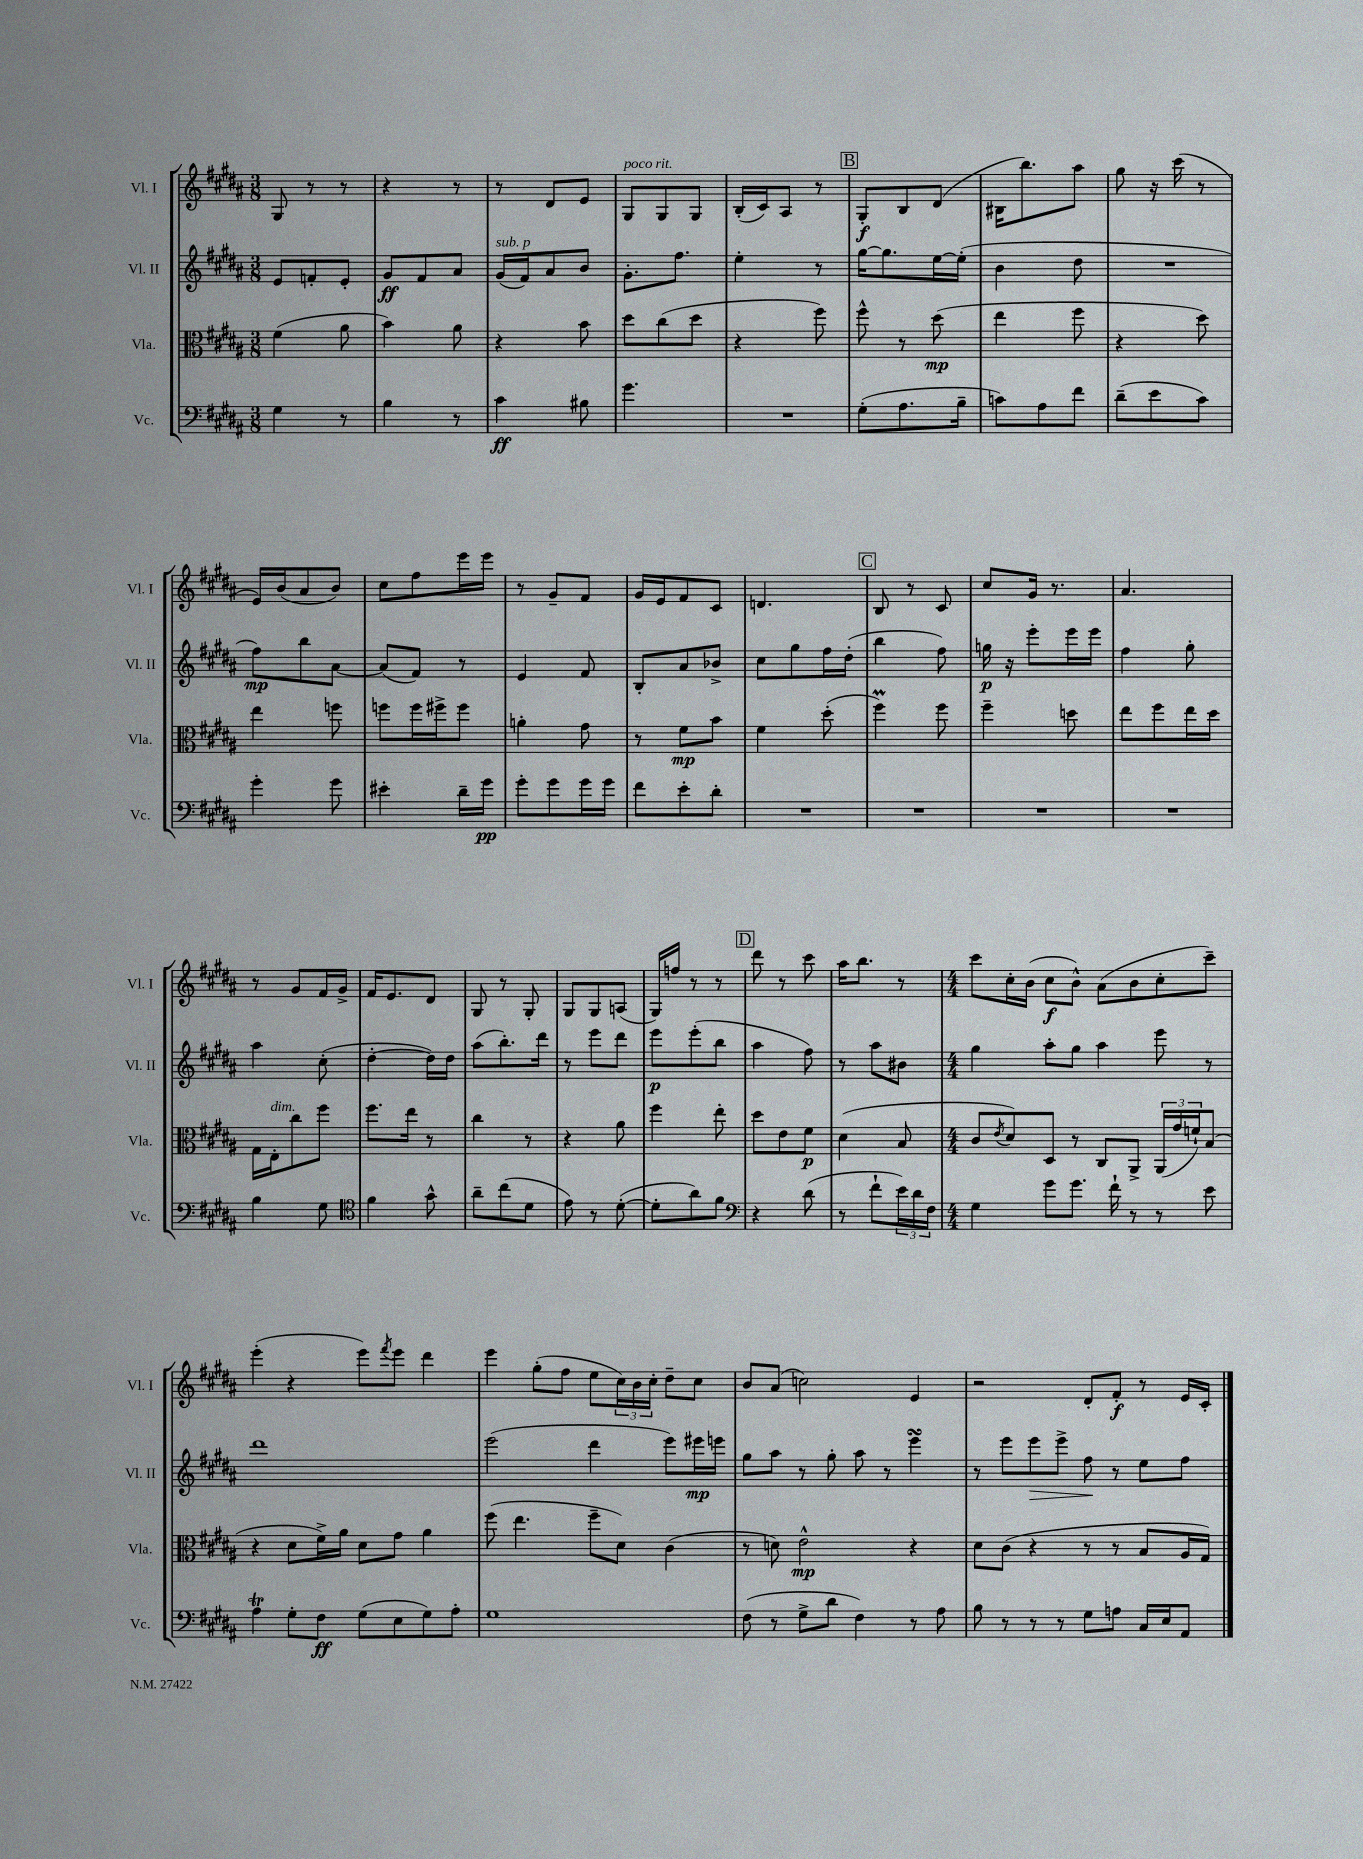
<<
\new StaffGroup <<
\new Staff = "s0" \with { instrumentName = "Vl. I" shortInstrumentName = "Vl. I" } {
    \clef treble \key b \major \numericTimeSignature \time 3/8
    gis8 r8 r8 |
    r4 r8 |
    r8 dis'8 e'8 |
    gis8^\markup { \italic "poco rit." } gis8 gis8 |
    b16-.( cis'16) ais8 r8 |
    \mark \markup { \box "B" } gis8-.\f b8 dis'8( |
    bis16 b''8.) ais''8 |
    gis''8 r16 cis'''16( r8 |
    e'16) b'16( ais'8 b'8) |
    cis''8 fis''8 e'''16 e'''16 |
    r8 gis'8-- fis'8 |
    gis'16 e'16 fis'8 cis'8 |
    d'4. |
    \mark \markup { \box "C" } b8 r8 cis'8 |
    cis''8 gis'16 r8. |
    ais'4. |
    r8 gis'8 fis'16 gis'16-> |
    fis'16 e'8. dis'8 |
    gis8 r8 gis8-. |
    gis8 gis8 a8( |
    gis16) f''16 r8 r8 |
    \mark \markup { \box "D" } dis'''8 r8 cis'''8 |
    ais''16 b''8. r8 |
    \numericTimeSignature \time 4/4 cis'''8 cis''16-. b'16( cis''8\f b'8-^) ais'8( b'8 cis''8-. cis'''8--) |
    e'''4-.( r4 e'''8) \acciaccatura { fis'''8 } e'''8 dis'''4 |
    e'''4 gis''8-.( fis''8 e''8 \tuplet 3/2 { cis''16) b'16 cis''16-. } dis''8-- cis''8 |
    b'8 ais'8( c''2) e'4 |
    r2 dis'8-. fis'8-.\f r8 e'16 cis'16-. \bar "|." |
}
\new Staff = "s1" \with { instrumentName = "Vl. II" shortInstrumentName = "Vl. II" } {
    \clef treble \key b \major \numericTimeSignature \time 3/8
    e'8 f'8-. e'8-. |
    gis'8\ff fis'8 ais'8 |
    gis'16^\markup { \italic "sub. p" }( fis'16) ais'8 b'8 |
    gis'8.-. fis''8. |
    e''4-. r8 |
    \mark \markup { \box "B" } gis''16~ gis''8. e''16~ e''16-.( |
    b'4 dis''8 |
    R4. |
    fis''8\mp) b''8 ais'8~ |
    ais'8( fis'8) r8 |
    e'4 fis'8 |
    b8-. ais'8 bes'8-> |
    cis''8 gis''8 fis''16 dis''16-.( |
    \mark \markup { \box "C" } b''4 fis''8) |
    g''16\p r16 e'''8-. e'''16 e'''16 |
    fis''4 gis''8-. |
    ais''4 cis''8-.( |
    dis''4~-. dis''16) dis''16 |
    ais''8( b''8.-.) dis'''16 |
    r8 e'''8 dis'''8 |
    e'''8\p e'''8-.( b''8 |
    \mark \markup { \box "D" } ais''4 fis''8) |
    r8 ais''8 bis'8 |
    \numericTimeSignature \time 4/4 gis''4 ais''8-. gis''8 ais''4 e'''8 r8 |
    dis'''1 |
    e'''2( dis'''4 e'''8) eis'''16\mp e'''16 |
    gis''8 ais''8 r8 gis''8-. ais''8 r8 e'''4\turn |
    r8 e'''8 e'''8\> e'''8-> fis''8\! r8 e''8 fis''8 \bar "|." |
}
\new Staff = "s2" \with { instrumentName = "Vla." shortInstrumentName = "Vla." } {
    \clef alto \key b \major \numericTimeSignature \time 3/8
    fis'4( ais'8 |
    b'4) ais'8 |
    r4 b'8 |
    dis''8 cis''8( dis''8 |
    r4 fis''8) |
    \mark \markup { \box "B" } fis''8-^ r8 dis''8\mp( |
    e''4 fis''8 |
    r4 dis''8) |
    e''4 f''8 |
    f''8 f''16 fis''16-> fis''8 |
    a'4-. gis'8 |
    r8 fis'8\mp b'8 |
    fis'4 dis''8-.( |
    \mark \markup { \box "C" } fis''4\prall) fis''8 |
    fis''4-- d''8 |
    e''8 fis''8 e''16 dis''16 |
    gis16 e16-.^\markup { \italic "dim." } cis''8 fis''8 |
    fis''8. e''16 r8 |
    cis''4 r8 |
    r4 ais'8 |
    fis''4 e''8-. |
    \mark \markup { \box "D" } dis''8 e'8 fis'8\p |
    dis'4( b8 |
    \numericTimeSignature \time 4/4 cis'8 \acciaccatura { e'8 } dis'8) dis8 r8 cis8 ais,8-> \tuplet 3/2 { ais,16( gis'16 f'16-!) } b8( |
    r4 dis'8 fis'16->) ais'16 dis'8 gis'8 ais'4 |
    fis''8( e''4. fis''8-- dis'8) cis'4( |
    r8 d'8) e'2-^\mp r4 |
    dis'8 cis'8( r4 r8 r8 b8 ais16 gis16) \bar "|." |
}
\new Staff = "s3" \with { instrumentName = "Vc." shortInstrumentName = "Vc." } {
    \clef bass \key b \major \numericTimeSignature \time 3/8
    gis4 r8 |
    b4 r8 |
    cis'4\ff bis8 |
    gis'4. |
    R4. |
    \mark \markup { \box "B" } gis8-.( ais8. b16-- |
    c'8) ais8 fis'8 |
    dis'8--( e'8 cis'8) |
    gis'4-. gis'8 |
    eis'4-. dis'16-- gis'16\pp |
    gis'8-. gis'8 gis'16 gis'16 |
    fis'8 e'8-. dis'8-. |
    R4. |
    \mark \markup { \box "C" } R4. |
    R4. |
    R4. |
    b4 gis8 |
    \clef tenor fis'4 gis'8-^ |
    ais'8-- cis''8( dis'8 |
    e'8) r8 dis'8~-.( |
    dis'8-. ais'8) fis'8 |
    \mark \markup { \box "D" } \clef bass r4 dis'8( |
    r8 fis'8-! \tuplet 3/2 { e'16) dis'16 fis16 } |
    \numericTimeSignature \time 4/4 gis4 gis'8 gis'8. fis'16-! r8 r8 e'8 |
    ais4\trill gis8-. fis8\ff gis8( e8 gis8) ais8-. |
    gis1 |
    fis8( r8 gis8-> dis'8 fis4) r8 ais8 |
    b8 r8 r8 r8 gis8 a8 cis16 e16 ais,8 \bar "|." |
}
>>
>>
\layout { \context { \Score \remove "Bar_number_engraver" } }
